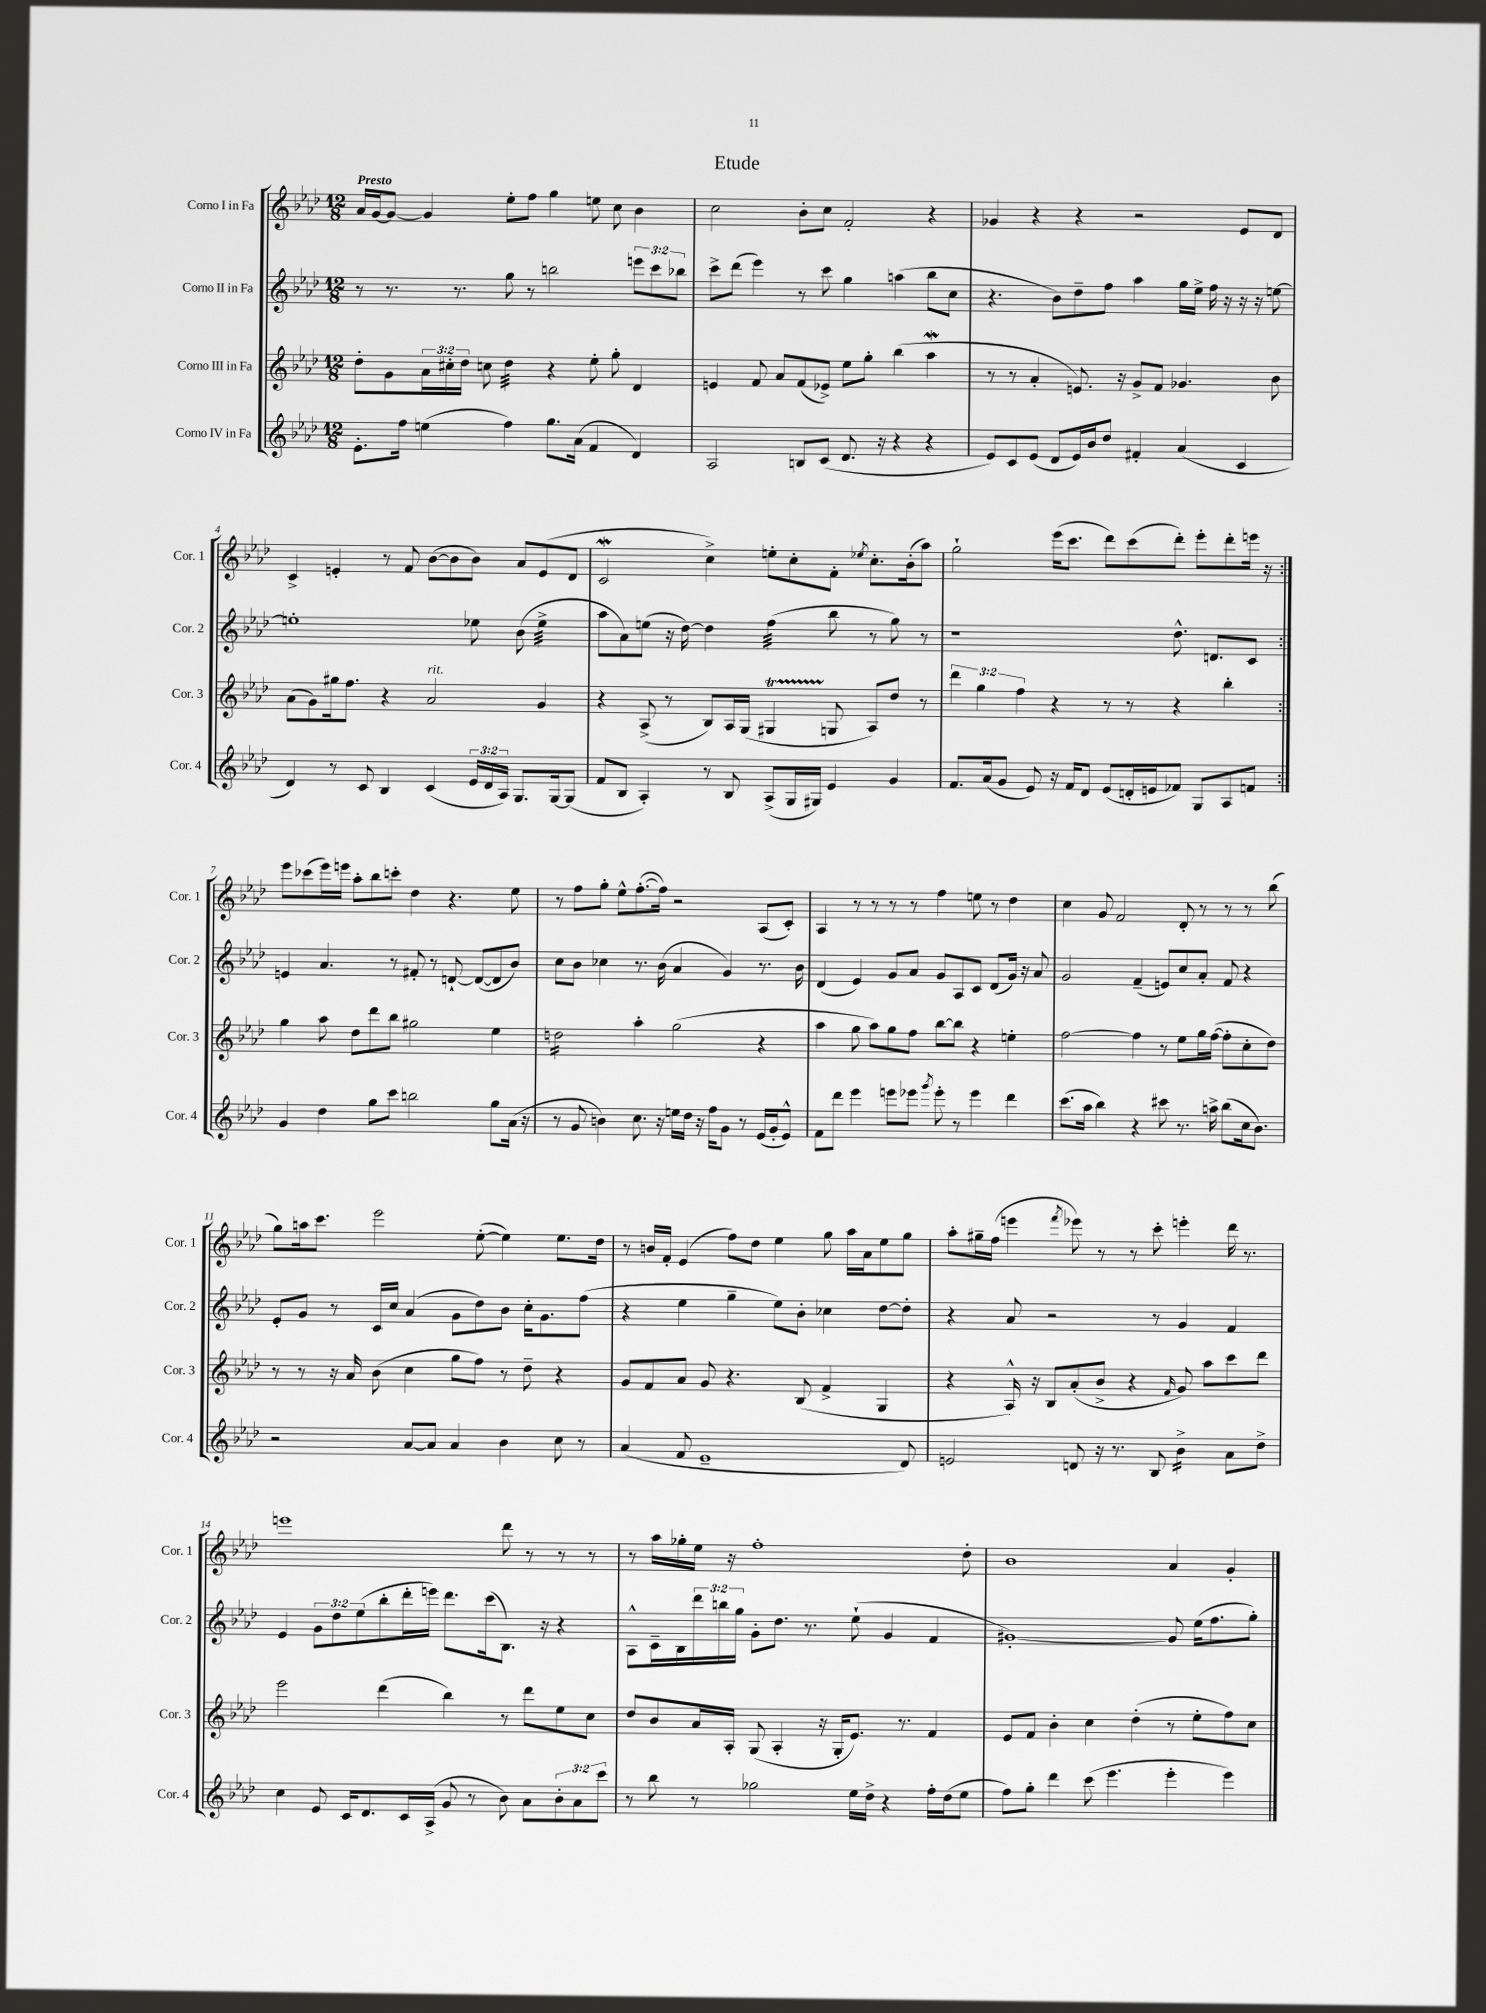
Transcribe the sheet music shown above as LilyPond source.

\header { title = "Etude" }
<<
\new StaffGroup <<
\new Staff = "s0" \with { instrumentName = "Corno I in Fa" shortInstrumentName = "Cor. 1" } {
    \clef treble \key aes \major \numericTimeSignature \time 12/8 \tempo "Presto"
    \repeat volta 2 { aes'16 g'16~ g'8~ g'4 ees''8-. f''8 g''4 e''8 c''8 bes'4 |
    c''2 bes'8-. c''8 f'2-. r4 |
    ges'4 r4 r4 r2 ees'8 des'8 |
    c'4-> e'4-. r8 f'8 bes'8~( bes'8 bes'8) aes'8 e'8( des'8 |
    c'2\mordent c''4->) e''8-. c''8-. f'8-. \acciaccatura { ees''8 } c''8.-. bes'16-.( aes''8) |
    g''2-! ees'''16( c'''8. des'''8) c'''8( des'''8-.) ees'''8-. des'''8-. e'''16 r16 | }
    ees'''8 ces'''8( ees'''16) e'''16 aes''8-. bes''8 c'''8-. des''4 r4. ees''8 |
    r8 f''8 g''8-. ees''8-^ f''8.~-.( f''16) r2 aes8( c'8-.) |
    aes4 r8 r8 r8 r8 f''4 e''8 r8 des''4 |
    c''4 g'8 f'2 des'8-. r8 r8 r8 bes''8( |
    g''8) a''16 c'''8. ees'''2 ees''8~-.( ees''4) ees''8. des''16 |
    r8 b'16 f'16-. ees'4( f''8) des''8 ees''4 g''8 aes''16 aes'16 ees''8 g''8 |
    aes''8-. gis''16-- f''16( e'''4 \acciaccatura { f'''8 } ees'''8) r8 r8 c'''8-. e'''4-. des'''16 r8. |
    e'''1 des'''8 r8 r8 r8 |
    r8 aes''16 ges''16-. ees''16 r16 f''1-. des''8-. |
    bes'1 aes'4 g'4-. \bar "|." |
}
\new Staff = "s1" \with { instrumentName = "Corno II in Fa" shortInstrumentName = "Cor. 2" } {
    \clef treble \key aes \major \numericTimeSignature \time 12/8 \override Staff.TupletNumber.text = #tuplet-number::calc-fraction-text
    \repeat volta 2 { r8 r8. r8. g''8 r8 b''2 \tuplet 3/2 { e'''8 c'''8 bes''8 } |
    c'''8-> des'''8( ees'''4) r8 c'''8 g''4 a''4( bes''8 c''8 |
    r4. bes'8) des''8-- f''8 aes''4 g''16 ees''16-> f''16 r16 r16 r16 e''8~ |
    e''1-. ees''8 bes'8( ees''4:32-> |
    aes''8 aes'8) e''8( r16 des''16~) des''4 f''4:32( bes''8 r8 g''8) r8 |
    r1 des''8.-^ d'8. c'8 | }
    e'4 aes'4. r8 fis'8-. r8 d'8~-! d'8~( d'8 bes'8) |
    c''8 bes'8 ces''4 r8. bes'16( aes'4 g'4) r8. bes'16 |
    des'4( ees'4) g'8 aes'8 g'8 aes8 c'8 des'8( g'16) r16 aes'8 |
    g'2 f'4--( e'8) c''8 aes'8-. f'8 r4 |
    ees'8-. g'8 r8 c'16 c''16 aes'4( g'8 des''8) bes'8 c''16-. g'8. f''8( |
    r4 ees''4 g''4-- ees''8) bes'8-. ces''4 des''8~ des''8-. |
    r4 aes'8 r2 r8 g'4 f'4 |
    ees'4 \tuplet 3/2 { g'8 des''8 ees''8( } bes''8-. des'''16-. e'''16) des'''8. c'''16( bes8.) r16 r4 |
    aes8-^ c'16-- bes16 \tuplet 3/2 { des'''16 b''16 g''16 } g'8-. des''8. r8. ees''8-!( g'4 f'4 |
    gis'1~-.) gis'8 ees''16( f''8. g''8-.) \bar "|." |
}
\new Staff = "s2" \with { instrumentName = "Corno III in Fa" shortInstrumentName = "Cor. 3" } {
    \clef treble \key aes \major \numericTimeSignature \time 12/8 \override Staff.TupletNumber.text = #tuplet-number::calc-fraction-text
    \repeat volta 2 { des''8-. g'8 \tuplet 3/2 { aes'16 cis''16-. des''16 } c''8 des''4:32 r4 ees''8-. g''8-. des'4 |
    e'4 f'8 aes'8 f'8( ees'8->) ees''8 g''8-. bes''4( aes''4\mordent |
    r8 r8 aes'4-. e'8.) r16 g'8-> f'8 ges'4. bes'8 |
    aes'8( g'8) gis''16 f''8. r4 aes'2^\markup { \italic "rit." } g'4 |
    r4 aes8->( r8 bes8) aes16 g16( gis4\startTrillSpan g8\stopTrillSpan aes8) des''8 r8 |
    \tuplet 3/2 { des'''4 g''4 f''4 } r4 r8 r8 r4 bes''4-. | }
    g''4 aes''8 des''8 des'''8 bes''8 gis''2 ees''4 |
    d''2:16 aes''4-. g''2( r4 |
    aes''4 g''8 aes''8) g''8 f''8 bes''8~ bes''8 r4 e''4-. |
    f''2~ f''4 r8 ees''8 g''16 f''16~( f''8-. c''8-. des''8) |
    r8 r8 r16 aes'16 bes'8( c''4 g''8 f''8) r8 des''8-- r4 |
    g'8 f'8 aes'8 g'8 r4. bes8( f'4-> g4 |
    r4 aes16-^) r16 bes8 aes'8-.( bes'8-> r4 \grace { f'16 } g'8) aes''8 c'''8 des'''8 |
    ees'''2 des'''4( bes''4) r8 des'''8 ees''8 c''8 |
    des''8 bes'8 aes'16 aes16-. g8( aes4-. r16 g16-. ees'8.) r8. f'4 |
    ees'8 f'8 bes'4-. c''4 des''4-.( r8 ees''8-. f''8) c''8 \bar "|." |
}
\new Staff = "s3" \with { instrumentName = "Corno IV in Fa" shortInstrumentName = "Cor. 4" } {
    \clef treble \key aes \major \numericTimeSignature \time 12/8 \override Staff.TupletNumber.text = #tuplet-number::calc-fraction-text
    \repeat volta 2 { ees'8.-. f''16 e''4( f''4) g''8. aes'16( f'4 des'4) |
    aes2 b8 c'8( des'8. r16 r4 r4 |
    ees'8) c'8 ees'8( des'8 ees'16) bes'16 des''8 fis'4-. aes'4( c'4 |
    des'4) r8 c'8 bes4 c'4( \tuplet 3/2 { ees'16 des'16 aes16) } g8. g16~ g8( |
    f'8 bes8 aes4-.) r8 bes8 aes8->( g16 gis16) ees'4 g'4 |
    f'8. aes'16( g'8 ees'8) r16 f'16 des'8 ees'8( d'16-. e'16 fes'8) g8 aes8 f'8 | }
    g'4 des''4 g''8 c'''8 b''2 g''8 aes'16( r16 |
    r8 g'8 b'4) c''8. r16 e''16 des''16 r16 f''16 g'8 r8 ees'16( g'16-. ees'8-^) |
    f'8 des'''8 ees'''4 e'''8 ees'''8 \acciaccatura { g'''8 } ees'''8-. r8 ees'''4 des'''4 |
    c'''8.( aes''16 bes''4) r4 cis'''8 r8. a''16-> bes''8( c''16 bes'8.) |
    r2 aes'8~ aes'8 aes'4 bes'4 c''8 r8 |
    aes'4( f'8 ees'1-- des'8) |
    e'2 d'8 r16 r8. bes8 bes'4:16-> aes'8 des''8-> |
    c''4 ees'8 c'16 des'8. c'16 aes16->( g'8 r8 bes'8) aes'8 \tuplet 3/2 { bes'8-. aes'8 c'''8 } |
    r8 bes''8 r8 ges''2 ees''16 des''16-> r4 f''16-. des''16( ees''8 |
    f''8) g''8-. des'''4 c'''8( ees'''4. ees'''4-. ees'''4) \bar "|." |
}
>>
>>
